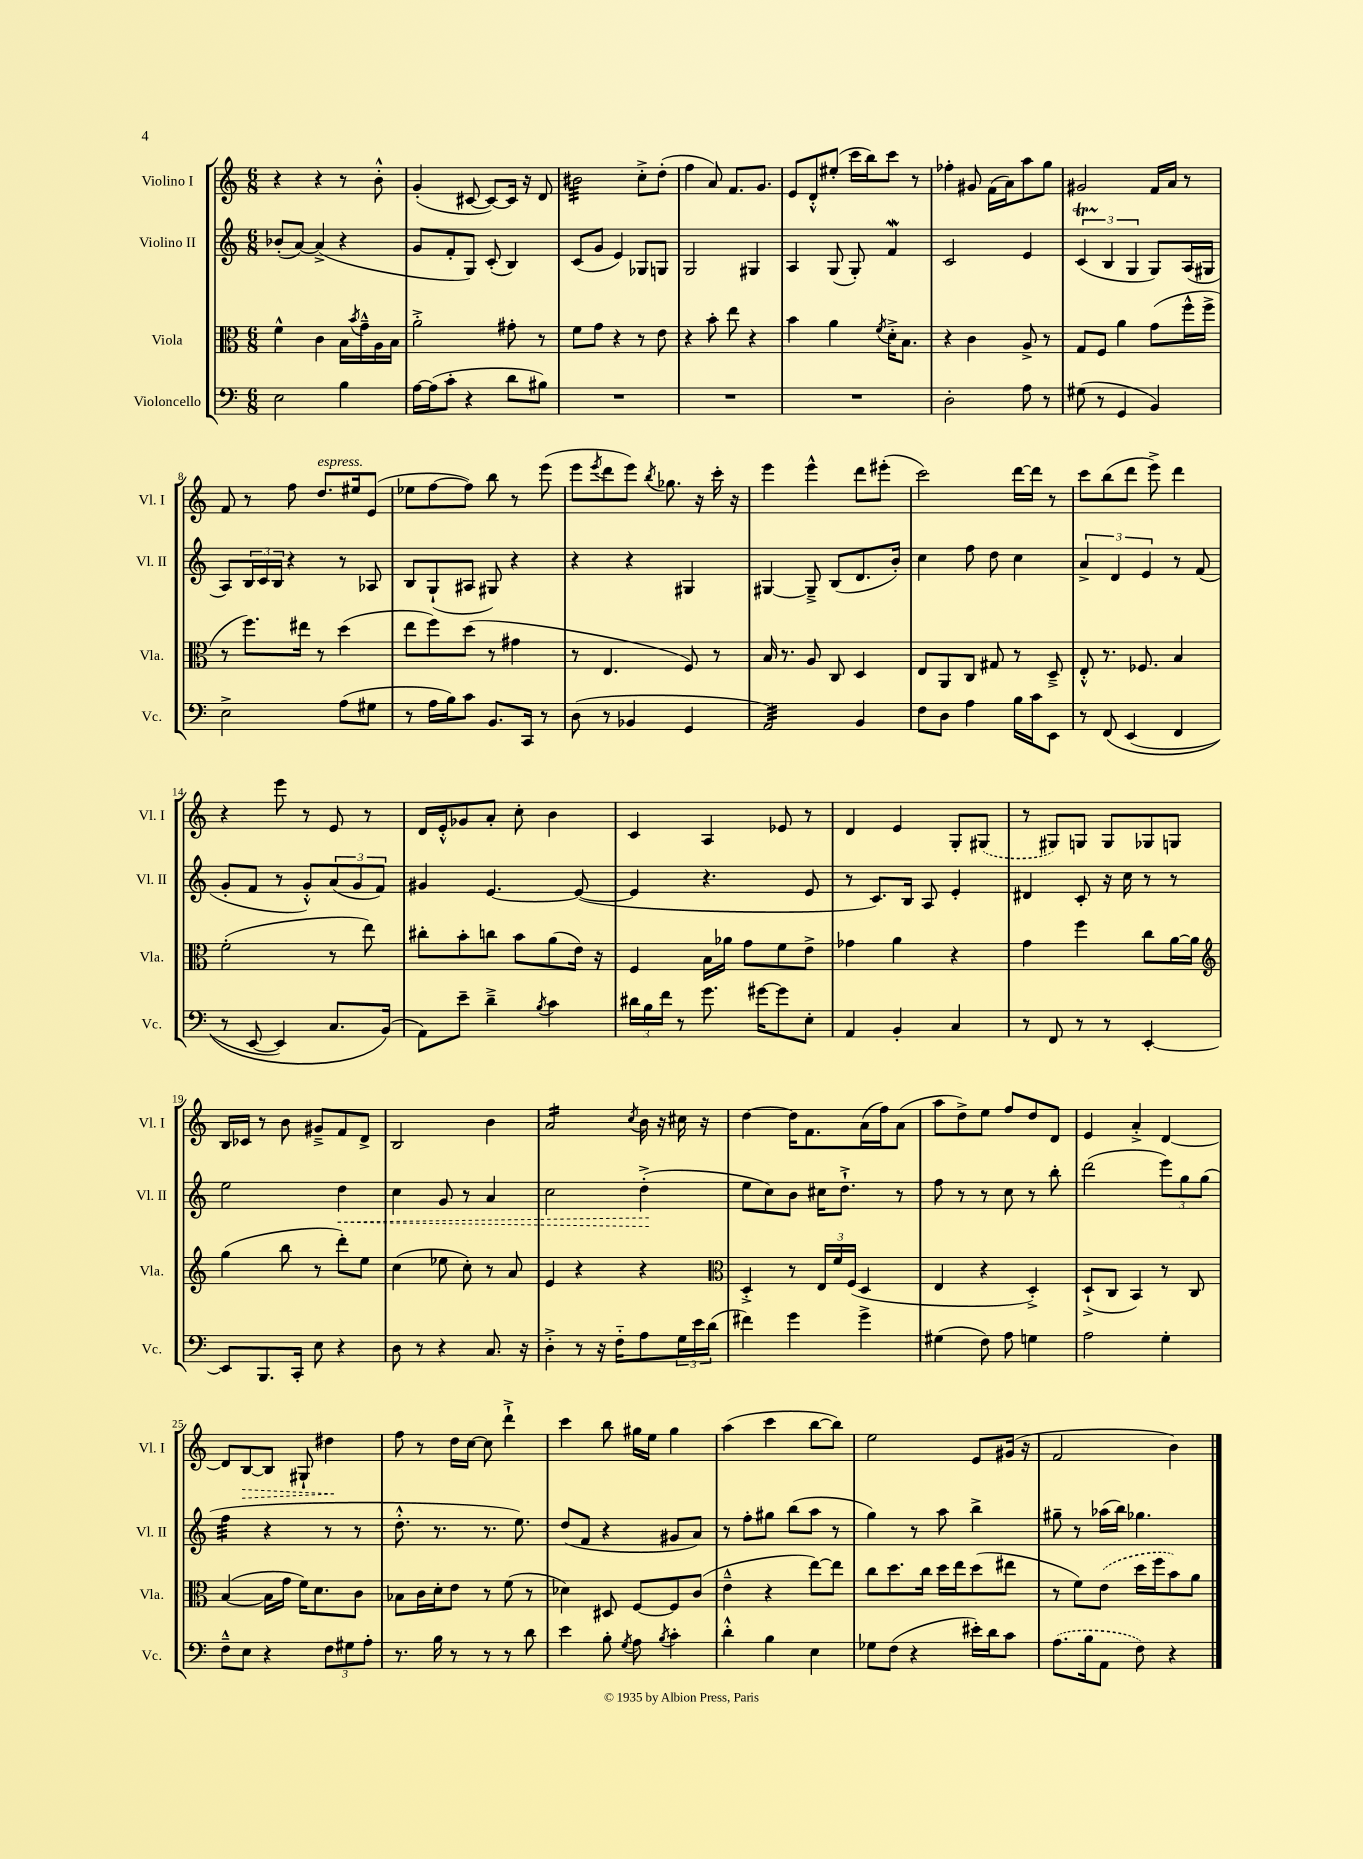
<<
\new StaffGroup <<
\new Staff = "s0" \with { instrumentName = "Violino I" shortInstrumentName = "Vl. I" } {
    \clef treble \key c \major \numericTimeSignature \time 6/8
    r4 r4 r8 b'8-.-^ |
    g'4-.( cis'8~ cis'8~) cis'16 r16 d'8 |
    bis'2:32 c''8-.-> d''8-.( |
    f''4 a'8) f'8. g'8. |
    e'8 d'8-.-^ eis''8-.( c'''16 b''16) c'''8 r8 |
    fes''4-. gis'8 f'16( a'16) a''8 g''8 |
    gis'2 f'16 a'16 r8 |
    f'8 r8 f''8 d''8.^\markup { \italic "espress." } eis''16 e'8( |
    ees''8 f''8~ f''8) b''8 r8 e'''8( |
    e'''8 \acciaccatura { e'''8 } d'''8 e'''8) \acciaccatura { b''8 } ges''8. r16 c'''16-. r16 |
    e'''4 e'''4-^ d'''8 eis'''8-.( |
    c'''2) d'''16~ d'''16 r8 |
    c'''8 b''8( d'''8 e'''8->) d'''4 |
    r4 e'''8 r8 e'8 r8 |
    d'16 e'16-.-^ ges'8 a'8-. c''8-. b'4 |
    c'4 a4 ees'8 r8 |
    d'4 e'4 g8-. \once \slurDashed gis8( |
    r8 gis8) g8 g8 ges8 g8 |
    b16 ces'16 r8 b'8 gis'8---> f'8 d'8-> |
    b2 b'4 |
    a'2:16 \acciaccatura { c''8 } b'16 r16 cis''16 r16 |
    d''4~ d''16 f'8. a'16( f''16) a'8( |
    a''8 d''8->) e''8 f''8 d''8 d'8 |
    e'4 a'4-.-> d'4~ |
    d'8 \once \override Hairpin.style = #'dashed-line b8~\> b8 gis8-! dis''4\! |
    f''8 r8 d''16 c''16~ c''8 d'''4-!-> |
    c'''4 b''8 gis''16 e''16 gis''4 |
    a''4( c'''4 b''8~ b''8) |
    e''2 e'8 gis'16( r16 |
    f'2 b'4) \bar "|." |
}
\new Staff = "s1" \with { instrumentName = "Violino II" shortInstrumentName = "Vl. II" } {
    \clef treble \key c \major \numericTimeSignature \time 6/8
    bes'8-.( a'8~) a'4->( r4 |
    g'8 f'8-. g8) c'8-.( b4) |
    c'8( g'8 e'4) ges8 g8 |
    g2 gis4 |
    a4 g8( g8-.) f'4\mordent |
    c'2 e'4 |
    \tuplet 3/2 { c'4\startTrillSpan( b4\stopTrillSpan g4 } g8) a16( gis16 |
    a8) \tuplet 3/2 { b16 c'16 b16 } r4 r8 aes8 |
    b8 g8-!( ais8 gis8) r4 |
    r4 r4 gis4 |
    gis4~ gis8---> b8( d'8. b'16-.) |
    c''4 f''8 d''8 c''4 |
    \tuplet 3/2 { a'4-> d'4 e'4 } r8 f'8( |
    g'8-. f'8 r8 g'8-.-^) \tuplet 3/2 { a'8( g'8 f'8) } |
    gis'4 e'4.~ e'8~( |
    e'4 r4. e'8 |
    r8 c'8.) b16 a8 e'4-. |
    dis'4 c'8-. r16 c''16 r8 r8 |
    e''2 \once \override Hairpin.style = #'dashed-line d''4\< |
    c''4 g'8 r8 a'4 |
    c''2 d''4-.->\!( |
    e''8 c''8) b'8 cis''16 d''8.-!-> r8 |
    f''8 r8 r8 c''8 r8 b''8-. |
    d'''2( \tuplet 3/2 { e'''8) g''8 g''8( } |
    f''4:32 r4 r8 r8 |
    d''8.-.-^ r8. r8. e''8.) |
    d''8( f'8 r4 gis'8 a'8) |
    r8 f''8-. gis''8 b''8( a''8 r8 |
    g''4) r8 a''8 b''4-> |
    gis''8-- r8 aes''16( b''16) ges''4. \bar "|." |
}
\new Staff = "s2" \with { instrumentName = "Viola" shortInstrumentName = "Vla." } {
    \clef alto \key c \major \numericTimeSignature \time 6/8
    f'4-^ c'4 b16 \acciaccatura { b'8 } g'16---^ a16 b16 |
    a'2-.-> gis'8-. r8 |
    f'8 g'8 r4 r8 e'8 |
    r4 b'8-. e''8 r4 |
    b'4 a'4 \acciaccatura { f'8 } d'16-.-> b8. |
    r4 c'4 a8-> r8 |
    g8 f8 a'4 g'8( f''16-^ f''16-> |
    r8 f''8.) eis''16 r8 d''4( |
    e''8 f''8) d''8( r8 gis'4 |
    r8 e4. f8) r8 |
    b16 r8. a8 c8 d4 |
    e8 a,8 c8 gis8 r8 d8---> |
    e8-.-^ r8. fes8. b4 |
    f'2-.( r8 e''8) |
    cis''8-. b'8-. c''8 b'8 a'8( e'16) r16 |
    f4 b16 aes'16 g'8 f'8 e'8-> |
    ges'4 a'4 r4 |
    g'4 f''4 c''8 a'16~ a'16 |
    \clef treble g''4( b''8 r8 d'''8-.) e''8 |
    c''4( ees''8 c''8-.) r8 a'8 |
    e'4 r4 r4 |
    \clef alto d4-.-> r8 \tuplet 3/2 { e16 f'16 f16( } d4 |
    e4 r4 d4-.->) |
    d8-!->( c8 b,4) r8 c8 |
    b4~( b16 g'16 f'16) d'8. c'8 |
    bes8 c'16 d'16-. e'8 r8 f'8( r8 |
    des'4) dis8 f8~ f8 c'8( |
    e'4---^ r4 e''8~) e''8 |
    c''8 d''8. c''16 d''16 e''16 d''8( eis''8 |
    r8 f'8) \once \slurDashed e'8( d''16 f''16 b'8) a'8 \bar "|." |
}
\new Staff = "s3" \with { instrumentName = "Violoncello" shortInstrumentName = "Vc." } {
    \clef bass \key c \major \numericTimeSignature \time 6/8
    e2 b4 |
    a16~ a16( c'8-. r4 d'8 bis8) |
    R2. |
    R2. |
    R2. |
    d2-. a8 r8 |
    gis8( r8 g,4 b,4) |
    e2-> a8( gis8 |
    r8 a16 b16) c'8 b,8. c,16 r8 |
    d8( r8 bes,4 g,4 |
    a,2:32) b,4 |
    f8 d8 a4 b16 c'16 e,8 |
    r8 f,8\( e,4( f,4 |
    r8 e,8~ e,4) c8. b,16(\) |
    a,8) e'8-- d'4---> \acciaccatura { b8 } c'4 |
    \tuplet 3/2 { dis'16 b16 f'16 } r8 g'8. gis'16~ gis'8 e8-. |
    a,4 b,4-. c4 |
    r8 f,8 r8 r8 e,4~-. |
    e,8 b,,8. c,16-. e8 r4 |
    d8 r8 r4 c8. r16 |
    d4-.-> r8 r16 f16-_ a8 \tuplet 3/2 { g16 e'16 d'16( } |
    fis'4) g'4 g'4-> |
    gis4( f8) a8 g4 |
    a2 g4-. |
    f8---^ e8 r4 \tuplet 3/2 { f8 gis8 a8-. } |
    r8. b16 r8 r8 r8 d'8 |
    e'4 b8-. \acciaccatura { g8 } a8 \acciaccatura { b8 } c'4-. |
    d'4-.-^ b4 e4 |
    ges8 f8( r4 eis'16-.) d'16 c'8 |
    \once \slurDashed a8.( b16 a,8 f8) r4 \bar "|." |
}
>>
>>
